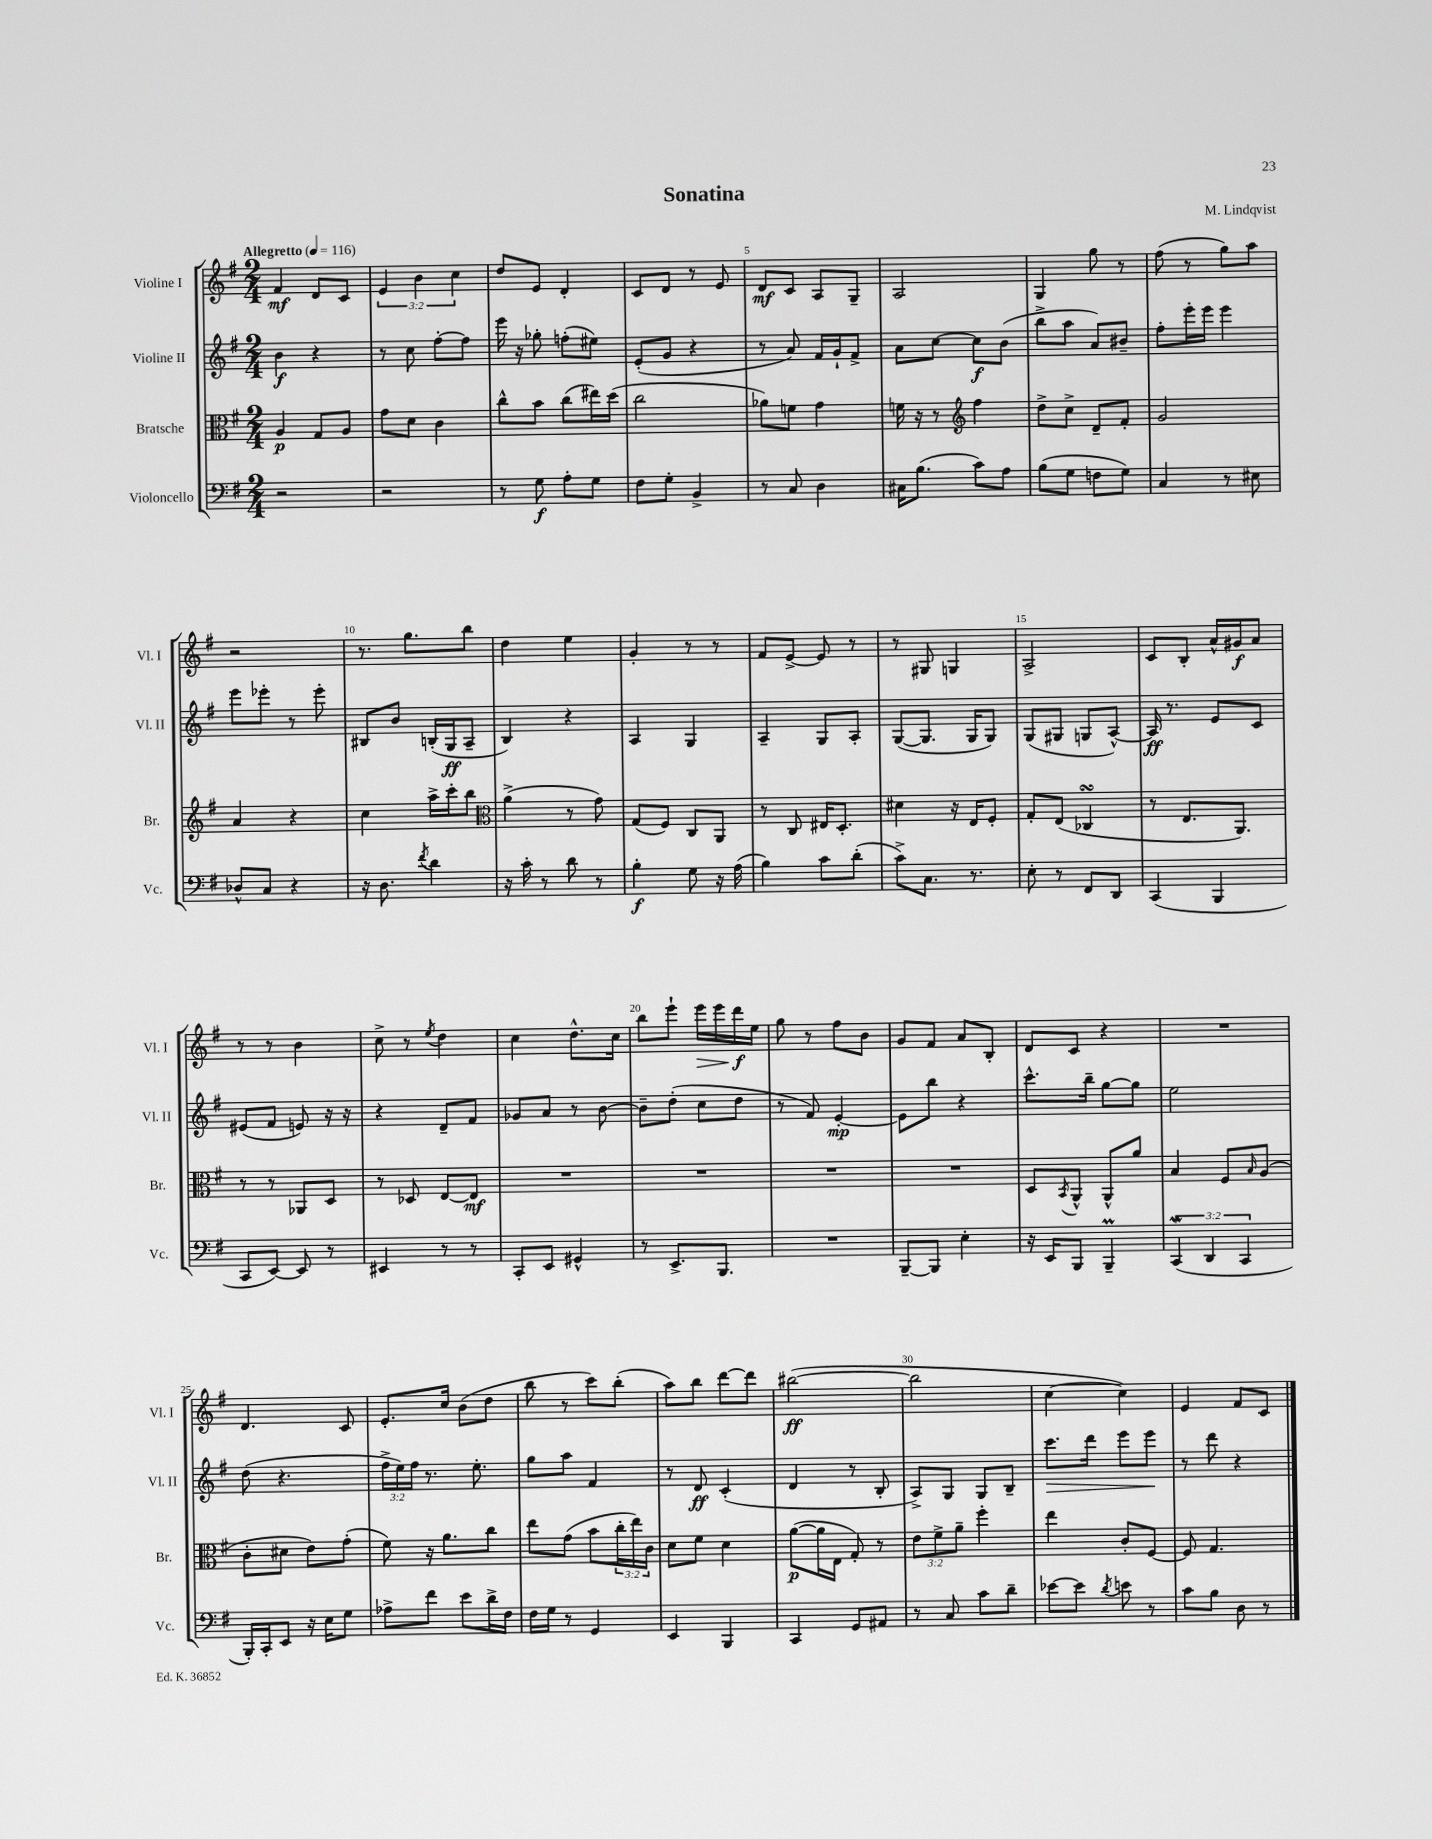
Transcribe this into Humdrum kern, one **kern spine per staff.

**kern	**kern	**kern	**kern
*staff4	*staff3	*staff2	*staff1
*clefF4	*clefC3	*clefG2	*clefG2
*k[f#]	*k[f#]	*k[f#]	*k[f#]
*M2/4	*M2/4	*M2/4	*M2/4
*MM116	*MM116	*MM116	*MM116
2r	4A	4b	4f#
.	8G	4r	8d
.	8A	.	8c
=	=	=	=
2r	8g	8r	6e
.	8d	8cc	.
.	.	.	6b
.	4c	[8ff#'	.
.	.	.	6cc
.	.	8ff#]	.
=	=	=	=
8r	8cc^^	16eee	8dd
.	.	16r	.
8G	8b	8gg-'	8e
8A'	(8cc	(8ff'	4d'
8G	16ee#)	8ee#)	.
.	(16dd	.	.
=	=	=	=
8F#	2cc	(8e'	8c
8G'	.	8g	8d
4BB^	.	4r	8r
.	.	.	8e
=	=	=	=
8r	8a-)	8r	8d
8C	8f	8a)	8c
4D	4g	16f#	8A
.	.	16g`	.
.	.	8f#^	8G~
=	=	=	=
16C#	16f	8a	2A
(8.B	16r	.	.
.	8r	[8cc	.
*	*clefG2	*	*
8c)	4ff#	8cc]	.
8A	.	(8b	.
=	=	=	=
(8B	8dd^	8bb^	4G
8G	8cc^	8aa	.
8F	8d~	8a)	8gg
8G)	8f#'	8b#~	8r
=	=	=	=
4C	2g	8ff#'	(8ff#
.	.	16eee'	8r
.	.	16eee	.
8r	.	4eee	8gg)
8E#	.	.	8aa
=	=	=	=
8D-^^	4a	8eee	2r
8C	.	8eee-'	.
4r	4r	8r	.
.	.	8eee-'	.
=	=	=	=
16r	4cc	8B#	8.r
8.D	.	.	.
.	.	8b	.
.	.	.	8.gg
8qf#	.	.	.
4d	16aa^	(16B'	.
.	16ccc'	16G	.
.	8bb	8A~	8bb
=	=	=	=
*	*clefC3	*	*
16r	(4a^	4B)	4dd
16c'	.	.	.
8r	.	.	.
8d	8r	4r	4ee
8r	8g)	.	.
=	=	=	=
4B'	(8G	4A	4g'
.	8F#)	.	.
8G	8C	4G	8r
16r	8AA	.	8r
(16A	.	.	.
=	=	=	=
4B)	8r	4A~	8f#
.	8C	.	[8e^
8c	16E#	8G	8e]
.	8.D'	.	.
(8d'	.	8A'	8r
=	=	=	=
8c^)	4d#	([8G	8r
8.C	.	8.G]	8G#
.	16r	.	4G
8.r	16E	16G	.
.	8F#'	8G)	.
=	=	=	=
8E'	8G'	(8G	2A^
8r	(8E	8G#	.
8FF#	4C-	8G	.
8DD	.	[8A^^)	.
=	=	=	=
(4CC	8r	16A]	8c
.	.	8.r	.
.	8.E	.	8B'
4BBB	.	8e	16a^^
.	8.AA)	.	16g#
.	.	8c	8a
=	=	=	=
8CC	8r	(8e#	8r
[8EE)	8r	8f#	8r
8EE]	8AA-	8e)	4b
8r	8D	16r	.
.	.	16r	.
=	=	=	=
4EE#	8r	4r	8cc^
.	8D-	.	8r
.	.	.	8qee
8r	[8E	8d~	4dd
8r	8E]	8f#	.
=	=	=	=
8CC'	2r	8g-	4cc
8EE	.	8a	.
4GG#^^	.	8r	8.dd^^
.	.	[8b	.
.	.	.	16cc
=	=	=	=
8r	2r	8b~]	8bb
8.EE^	.	(8dd'	8eee`
.	.	8cc	16eee
8.BBB	.	.	16eee
.	.	8dd	16ddd
.	.	.	16ee
=	=	=	=
2r	2r	8r	8gg
.	.	8f#)	8r
.	.	[4e'	8ff#
.	.	.	8b
=	=	=	=
[8BBB~	2r	8e]	8g
8BBB]	.	8bb	8f#
4E'	.	4r	8a
.	.	.	8B'
=	=	=	=
16r	8D	8.ccc^^	8d
16EE	.	.	.
.	8qBB	.	.
8BBB	8AA^^	.	8c
.	.	16bb~	.
4BBB~	8AA^^	[8gg	4r
.	8a	8gg]	.
=	=	=	=
(6CC	4B	2ee	2r
6DD	.	.	.
.	8F#	.	.
6CC	.	.	.
.	16qqB	.	.
.	(8A	.	.
=	=	=	=
16BBB')	8c'	(8dd	4.d
16CC'	.	.	.
8EE	8d#	4.r	.
16r	8e)	.	.
16E	.	.	.
8G	(8g'	.	8c
=	=	=	=
8A-^	8f#)	24ff#^	8.e'
.	.	24ee)	.
.	.	24ff#	.
8f#	16r	8.r	.
.	8.a	.	16cc
8e	.	.	(8b
.	.	8.ee'	.
16d^	8cc	.	8dd
16F#	.	.	.
=	=	=	=
16F#	8ee	8gg	8bb
16G	.	.	.
8r	(8g	8aa	8r
4GG	8b	4f#	8ccc)
.	24cc'	.	(8bb'
.	24ee)	.	.
.	24c	.	.
=	=	=	=
4EE	8d	8r	8aa)
.	8f#	8d	8bb
4BBB	4d	(4c'	[8ddd
.	.	.	8ddd]
=	=	=	=
4CC	([8a	4d	([2bb#
.	16a]	.	.
.	16E	.	.
8GG	8G')	8r	.
8AA#	8r	8B'	.
=	=	=	=
8r	12e	8A^)	2bb#]
.	12f#^	.	.
8C	.	8G	.
.	12a~	.	.
8c	4ff#'	8G	.
8d~	.	8B~	.
=	=	=	=
[8e-	4ee	8.ccc	[4cc
8e-]	.	.	.
.	.	16ddd	.
8qd	.	.	.
8e	8c'	8eee	4cc])
8r	[8F#	8eee	.
=	=	=	=
8c	8F#]	8r	4e
8B	4.G	8ddd	.
8D	.	4r	8f#
8r	.	.	8c
==	==	==	==
*-	*-	*-	*-
